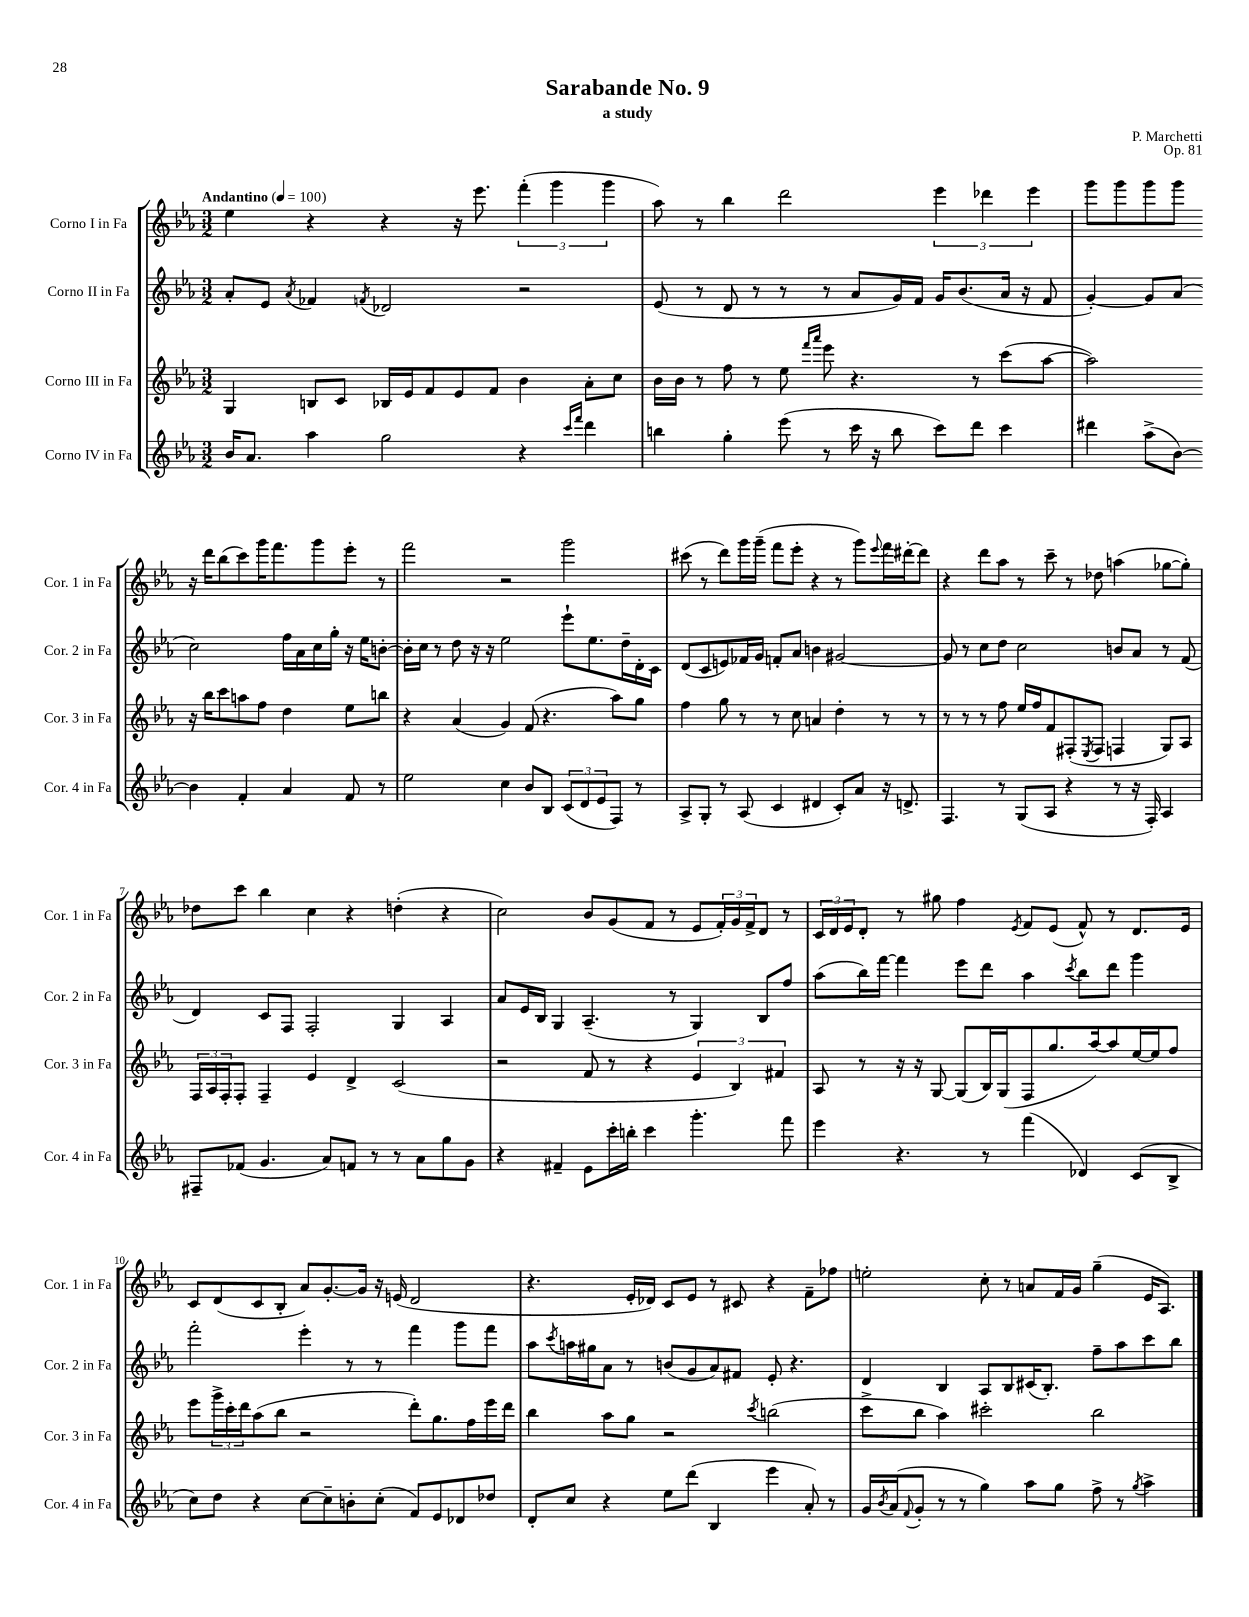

**kern	**kern	**kern	**kern
*staff4	*staff3	*staff2	*staff1
*clefG2	*clefG2	*clefG2	*clefG2
*k[b-e-a-]	*k[b-e-a-]	*k[b-e-a-]	*k[b-e-a-]
*M3/2	*M3/2	*M3/2	*M3/2
*MM100	*MM100	*MM100	*MM100
16b-	4G	8a-'	4ee-
8.a-	.	.	.
.	.	8e-	.
.	.	8qa-	.
4aa-	8B	4f-	4r
.	8c	.	.
.	.	8qf	.
2gg	16B-	2d-	4r
.	16e-	.	.
.	8f	.	.
.	8e-	.	16r
.	.	.	8.eee-
.	8f	.	.
4r	4b-	2r	(6fff'
.	.	.	6ggg
16qqccc	.	.	.
16qqfff	.	.	.
4ddd	8a-'	.	.
.	.	.	6ggg
.	8cc	.	.
=	=	=	=
4bb	16b-	(8e-	8aa-)
.	16b-	.	.
.	8r	8r	8r
4gg'	8ff	8d	4bb-
.	8r	8r	.
(8eee-	8ee-	8r	2ddd
.	16qqfff	.	.
.	16qqaaa-	.	.
8r	8eee-	8r	.
16ccc	4.r	8a-	.
16r	.	.	.
8bb	.	16g)	.
.	.	16f	.
8ccc)	.	16g	6eee-
.	.	(8.b-	.
8ddd	8r	.	.
.	.	.	6ddd-
4ccc	(8ccc	16a-	.
.	.	16r	.
.	.	.	6eee-
.	[8aa-	8f	.
=	=	=	=
4ddd#	2aa-])	[4g')	8ggg
.	.	.	8ggg
(8aa-^	.	8g]	8ggg
[8b-)	.	(8a-	8ggg
4b-]	16r	2cc)	16r
.	16bb-	.	16ddd
.	8ccc	.	(8bb-
4f'	8aa	.	8ccc)
.	8ff	.	16ggg
.	.	.	8.fff
4a-	4dd	16ff	.
.	.	16a-	.
.	.	16cc	8ggg
.	.	16gg'	.
8f	8ee-	16r	8eee-'
.	.	16ee-	.
8r	8bb	[8b'	8r
=	=	=	=
2ee-	4r	16b']	2fff
.	.	16cc	.
.	.	8r	.
.	(4a-	8dd	.
.	.	16r	.
.	.	16r	.
4cc	4g)	2ee-	2r
8b-	(8f	.	.
8B-	4.r	.	.
(12c	.	8eee-`	2ggg
12d	.	.	.
.	.	8.ee-	.
12e-	.	.	.
8F)	8aa-)	.	.
.	.	16dd~	.
8r	8gg	16d'	.
.	.	16c	.
=	=	=	=
8A-^	4ff	(8d	(8ccc#
8G'	.	8c	8r
8r	8gg	8e)	8ddd)
(8A-	8r	16f-	16ggg
.	.	16g	(16ggg~
4c	8r	8f'	8fff
.	8cc	8a-	8eee-'
4d#	4a	4b	4r
8c')	4dd'	[2g#	8r
8a-	.	.	8ggg)
.	.	.	8qqeee-
16r	8r	.	16fff
8.d^	.	.	[16ddd#'
.	8r	.	8ddd#]
=	=	=	=
4.F	8r	8g#]	4r
.	8r	8r	.
.	8r	8cc	8ddd
8r	8ff	8dd	8aa-
(8G	16ee-	2cc	8r
.	16ff	.	.
8A-	8f	.	8ccc~
4r	(8F#'	.	8r
.	8qE-	.	.
.	8F#	.	8dd-
8r	4F	8b	(4aa
16r	.	8a-	.
16F')	.	.	.
4A-	8G)	8r	[8gg-
.	8A-	(8f	8gg-'])
=	=	=	=
8F#~	24F	4d)	8dd-
.	24A-	.	.
.	24F'	.	.
(8f-	8F'	.	8ccc
4.g	4F~	8c	4bb-
.	.	8F	.
.	4e-	2F'	4cc
8a-)	.	.	.
8f	4d^	.	4r
8r	.	.	.
8r	(2c	4G	(4dd'
8a-	.	.	.
8gg	.	4A-	4r
8g	.	.	.
=	=	=	=
4r	2r	8a-	2cc)
.	.	16e-	.
.	.	16B-	.
4f#~	.	4G	.
8e-	8f	(4.A-~	8b-
16ccc'	8r	.	(8g
16bb'	.	.	.
4ccc	4r	.	8f
.	.	8r	8r
4.ggg'	6e-	4G)	8e-
.	.	.	24f')
.	6B-)	.	24g
.	.	.	24f^
.	.	8B-	8d
.	6f#	.	.
8fff	.	8ff	8r
=	=	=	=
4eee-	8A-	(8aa-	24c
.	.	.	24d
.	.	.	24e-
.	8r	16bb-)	8d'
.	.	[16fff	.
4.r	16r	4fff]	8r
.	16r	.	.
.	[8G	.	8gg#
.	(8G]	8eee-	4ff
8r	16B-)	8ddd	.
.	(16G	.	.
.	.	.	8qe-
(4fff	8F	4aa-	8f
.	8.gg	.	(8e-
.	.	8qccc	.
4d-)	.	8bb-	8f^^)
.	[16aa-)	.	.
.	8aa-]	8ddd	8r
(8c	[16ee-	4ggg	8.d
.	16ee-]	.	.
8B-^	8ff	.	.
.	.	.	16e-
=	=	=	=
8cc)	8eee-	2fff'	8c
8dd	24ggg^	.	(8d
.	24ccc'	.	.
.	24ddd	.	.
4r	(8aa-	.	8c
.	8bb-	.	8B-'
[8cc	2r	4eee-'	8a-)
8cc~]	.	.	[8.g'
8b'	.	8r	.
.	.	.	16g]
(8cc'	.	8r	16r
.	.	.	(16e
8f)	8ddd')	4fff	2d
8e-	8.gg	.	.
8d-	.	8ggg	.
.	16ff	.	.
8dd-	16eee-	8fff	.
.	16ddd	.	.
=	=	=	=
8d'	4bb-	8aa-	4.r
.	.	8qccc	.
8cc	.	16aa	.
.	.	16gg#	.
4r	8aa-	8a-	.
.	8gg	8r	16e-'
.	.	.	16d-)
8ee-	2r	(8b	8c
(8ddd	.	8g	8e-
4B-	.	8a-)	8r
.	.	8f#	8c#
.	8qccc	.	.
4eee-	(2bb	8e-'	4r
.	.	4.r	.
8a-')	.	.	8f~
8r	.	.	8ff-
=	=	=	=
16g	8ccc^	4d	2ee'
8qb-	.	.	.
(16a-	.	.	.
8qqf	.	.	.
8g'	8bb-	.	.
8r	4aa-)	4B-	.
8r	.	.	.
4gg)	2ccc#'	8A-	8cc'
.	.	8B-	8r
8aa-	.	(16c#	8a
.	.	8.B-')	.
8gg	.	.	16f
.	.	.	16g
8ff^	2bb-	8ff~	(4gg~
8r	.	8aa-	.
8qgg	.	.	.
4aa-^	.	8ccc	16e-
.	.	.	8.A-)
.	.	8bb-	.
==	==	==	==
*-	*-	*-	*-
